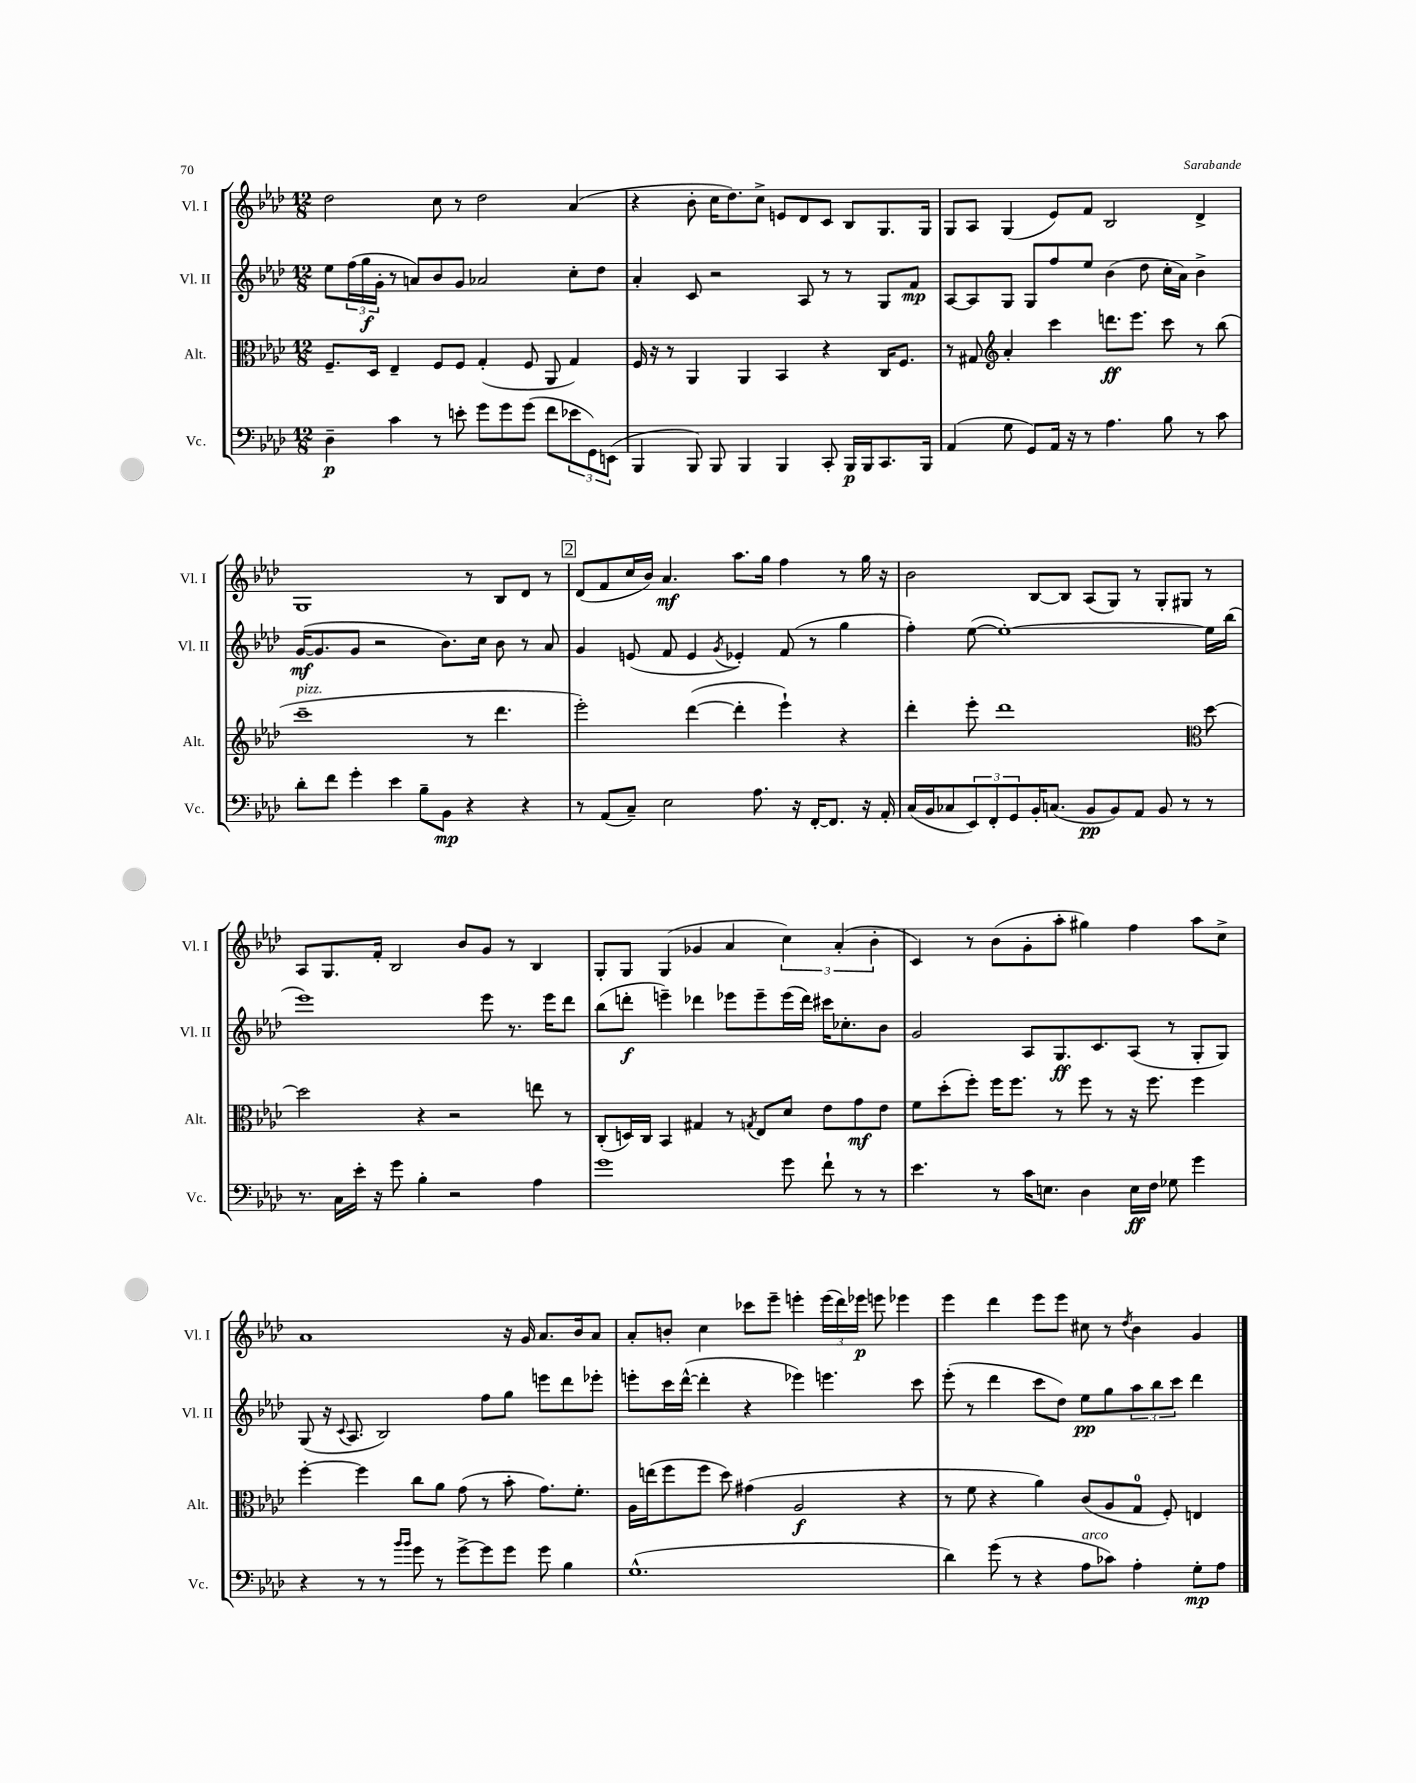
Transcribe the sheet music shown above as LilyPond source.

<<
\new StaffGroup <<
\new Staff = "s0" \with { instrumentName = "Vl. I" shortInstrumentName = "Vl. I" } {
    \clef treble \key aes \major \numericTimeSignature \time 12/8
    des''2 c''8 r8 des''2 aes'4( |
    r4 bes'8-. c''16 des''8.) c''8-> e'8 des'8 c'8 bes8 g8. g16 |
    g8 aes8 g4( ees'8) f'8 bes2 des'4-> |
    g1 r8 bes8 des'8 r8 |
    \mark \markup { \box "2" } des'8( f'8 c''16 bes'16) aes'4.\mf aes''8. g''16 f''4 r8 g''16 r16 |
    bes'2 bes8~ bes8 aes8( g8) r8 g8-. gis8 r8 |
    aes8 g8. f'16-. bes2 bes'8 g'8 r8 bes4 |
    g8-. g8 g4( ges'4 aes'4 \tuplet 3/2 { c''4) aes'4-.( bes'4-. } |
    c'4) r8 bes'8( g'8-. aes''8-. gis''4) f''4 aes''8 c''8-> |
    aes'1 r16 g'16 aes'8. bes'16 aes'8 |
    aes'8-. b'8-. c''4 ces'''8 ees'''8-- e'''4-. \tuplet 3/2 { e'''16( des'''16) ees'''16\p } e'''8 ees'''4 |
    ees'''4 des'''4 ees'''8 ees'''8 cis''8 r8 \acciaccatura { des''8 } bes'4 g'4 \bar "|." |
}
\new Staff = "s1" \with { instrumentName = "Vl. II" shortInstrumentName = "Vl. II" } {
    \clef treble \key aes \major \numericTimeSignature \time 12/8
    ees''8 \tuplet 3/2 { f''16( g''16\f g'16-. } r8 a'8) bes'8 g'8 aes'2 c''8-. des''8 |
    aes'4-. c'8 r2 aes8 r8 r8 g8 f'8\mp |
    aes8~ aes8 g8 g8 f''8 ees''8 bes'4( des''8 c''16-. aes'16) bes'4-> |
    g'16~\mf( g'8. g'8 r2 bes'8.) c''16 bes'8 r8 aes'8 |
    \mark \markup { \box "2" } g'4 e'8( f'8 e'4 \acciaccatura { g'8 } ees'4-.) f'8( r8 g''4 |
    f''4-.) ees''8~( ees''1~-.) ees''16 bes''16( |
    ees'''1) ees'''8 r8. ees'''16 des'''8 |
    bes''8( d'''8-.\f e'''4--) des'''4 ees'''8 ees'''8-- ees'''16( des'''16) cis'''16 ces''8.-. bes'8 |
    g'2 aes8 g8.\ff c'8. aes8( r8 g8-. g8) |
    g8( r16 \appoggiatura { c'8 } aes8. bes2) f''8 g''8 e'''8 des'''8 ees'''8-. |
    e'''8-. c'''16 des'''16~-^( des'''4-. r4 ees'''4) e'''4. c'''8 |
    ees'''8-.( r8 des'''4 c'''8 des''8) ees''8\pp g''8 \tuplet 3/2 { aes''8 bes''8 c'''8 } des'''4 \bar "|." |
}
\new Staff = "s2" \with { instrumentName = "Alt." shortInstrumentName = "Alt." } {
    \clef alto \key aes \major \numericTimeSignature \time 12/8
    f8.-- des16 ees4-- f8 f8 g4-.( f8 aes,8 g4) |
    f16 r16 r8 aes,4 aes,4 bes,4 r4 c16 f8. |
    r8 gis8 \clef treble aes'4-. c'''4 d'''8.\ff ees'''8. c'''8 r8 bes''8( |
    c'''1--^\markup { \italic "pizz." } r8 des'''4. |
    \mark \markup { \box "2" } ees'''2-.) des'''4~( des'''4-. ees'''4-!) r4 |
    des'''4-. ees'''8-. des'''1 \clef alto des''8~ |
    des''2 r4 r2 e''8 r8 |
    c8-.( d16) c16 bes,4 gis4 r8 \acciaccatura { g8 } ees8 des'8 ees'8 g'8\mf ees'8 |
    f'8 des''8-.( f''8-.) f''16 f''8. r8 f''8 r8 r16 f''8. f''4 |
    f''4~-. f''4 c''8 aes'8 g'8( r8 bes'8-. g'8.) f'8.-. |
    aes16 e''16( f''8 f''8 des''8) gis'4( aes2\f r4 |
    r8 f'8 r4 aes'4) c'8( aes8 g8-0 f8-.) e4 \bar "|." |
}
\new Staff = "s3" \with { instrumentName = "Vc." shortInstrumentName = "Vc." } {
    \clef bass \key aes \major \numericTimeSignature \time 12/8
    des4--\p c'4 r8 e'8-. g'8 g'8 g'8( f'8 \tuplet 3/2 { ees'8 g,8) e,8( } |
    bes,,4 bes,,8) bes,,8 bes,,4 bes,,4 c,8-. bes,,16\p bes,,16 c,8. bes,,16 |
    aes,4( g8 g,8) aes,16 r16 r8 aes4. bes8 r8 c'8 |
    des'8-. f'8 g'4-. ees'4 bes8-- bes,8\mp r4 r4 |
    \mark \markup { \box "2" } r8 aes,8( c8--) ees2 aes8. r16 f,16~-. f,8. r16 aes,16-. |
    c16( bes,16 ces8 \tuplet 3/2 { ees,8) f,8-. g,8 } bes,16-. c8.( bes,8\pp bes,8) aes,8 bes,8 r8 r8 |
    r8. c16 ees'16-. r16 g'8 bes4-. r2 aes4 |
    g'1 g'8 f'8-! r8 r8 |
    ees'4. r8 c'16 e8. des4 e16\ff f16 ges8 g'4 |
    r4 r8 r8 \grace { bes'16 bes'16 } g'8 r8 g'8~-> g'8 g'8 g'8 bes4 |
    g1.-^( |
    des'4) g'8( r8 r4 aes8^\markup { \italic "arco" } ces'8) aes4-. g8-.\mp aes8 \bar "|." |
}
>>
>>
\layout { \context { \Score \remove "Bar_number_engraver" } }
